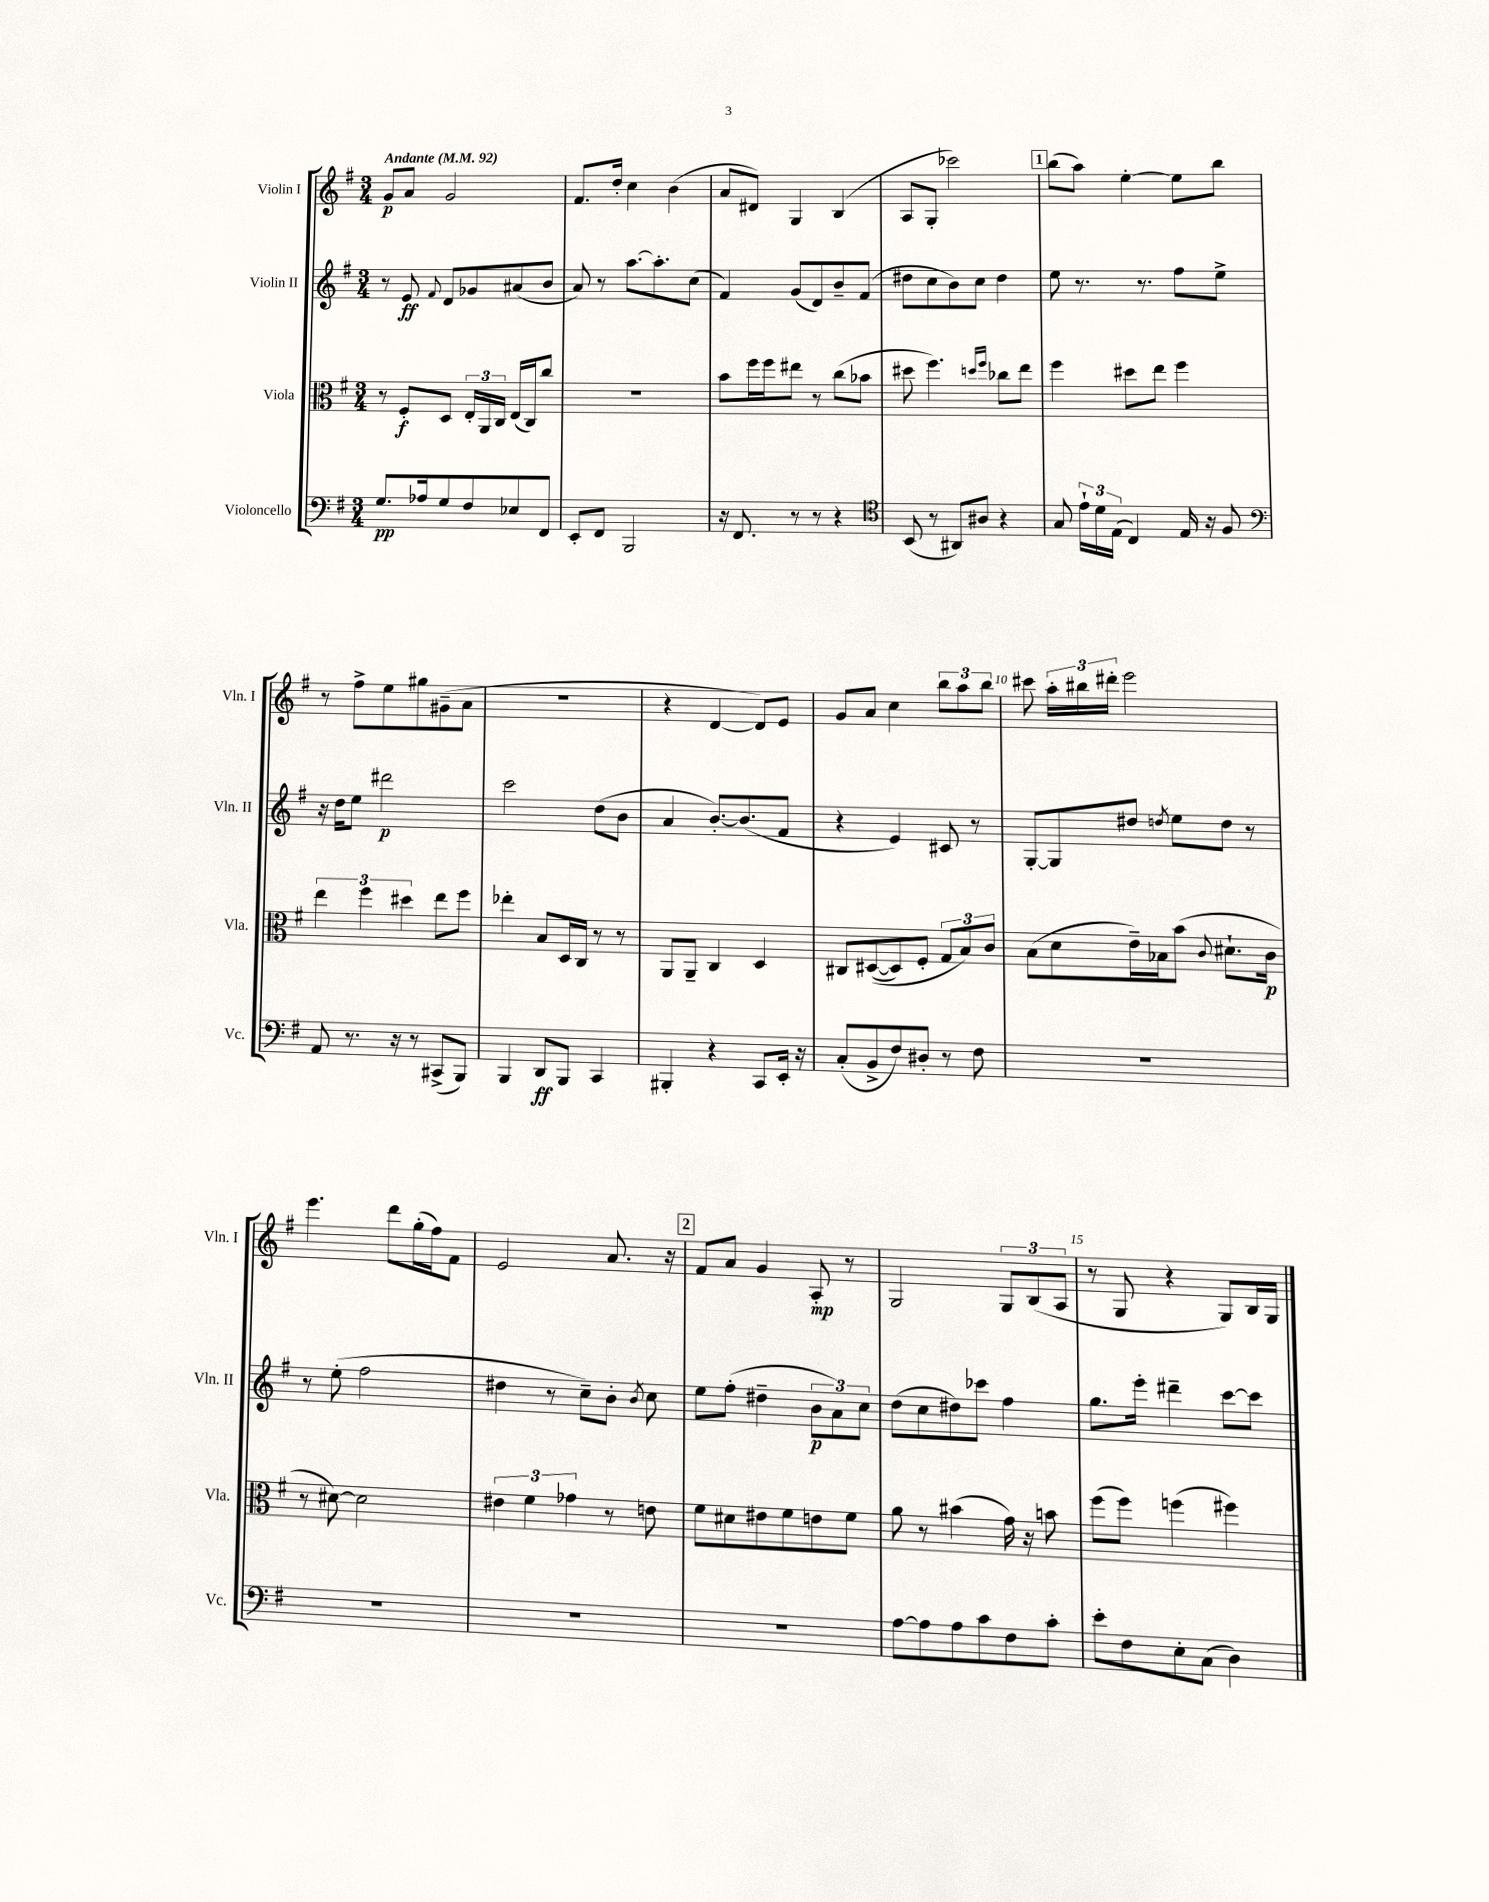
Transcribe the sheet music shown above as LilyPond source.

<<
\new StaffGroup <<
\new Staff = "s0" \with { instrumentName = "Violin I" shortInstrumentName = "Vln. I" } {
    \clef treble \key g \major \numericTimeSignature \time 3/4 \tempo "Andante" 4 = 92
    \autoBeamOff g'8[\p a'8] g'2 |
    fis'8.[ d''16]-. c''4 b'4( |
    a'8[ dis'8]) g4 b4( |
    a8[ g8]-. ces'''2) |
    \mark \markup { \box "1" } b''8[( a''8]) e''4~-. e''8[ b''8] |
    r8 fis''8[-> e''8 gis''8 gis'8--( a'8] |
    R2. |
    r4 d'4~ d'8[) e'8] |
    g'8[ a'8] c''4 \tuplet 3/2 { b''8[ a''8 b''8] } |
    cis'''8 \tuplet 3/2 { a''16[-. bis''16 dis'''16]-. } e'''2 |
    e'''4. d'''8[ g''16-.( fis''16) fis'8] |
    e'2 a'8. r16 |
    \mark \markup { \box "2" } fis'8[ a'8] g'4 a8-.\mp r8 |
    g2 \tuplet 3/2 { g8[ b8( a8] } |
    r8 g8 r4 g8[) b16 g16] \bar "|." |
}
\new Staff = "s1" \with { instrumentName = "Violin II" shortInstrumentName = "Vln. II" } {
    \clef treble \key g \major \numericTimeSignature \time 3/4
    \autoBeamOff r8 e'8\ff \appoggiatura { fis'8 } d'8[ ges'8 ais'8( b'8] |
    a'8) r8 a''8.[~ a''8.-. c''8]( |
    fis'4) g'8[( d'8) b'8-- fis'8]( |
    dis''8[ c''8 b'8) c''8] dis''4 |
    \mark \markup { \box "1" } e''8 r8. r8. fis''8[ e''8]-> |
    r16 d''16[ e''8] dis'''2\p |
    c'''2 d''8[( b'8] |
    a'4 b'8.[~-.) b'8.( fis'8] |
    r4 e'4) cis'8 r8 |
    g8[~-. g8 dis''8] \acciaccatura { d''8 } e''8[ d''8] r8 |
    r8 e''8-.( fis''2 |
    dis''4 r8 c''8[--) b'8]-. \acciaccatura { b'8 } c''8 |
    \mark \markup { \box "2" } e''8[ fis''8]-.( dis''4-- \tuplet 3/2 { b'8[\p a'8) c''8] } |
    d''8[( c''8 dis''8) ces'''8] fis''4 |
    g''8.[ e'''16]-. dis'''4-- c'''8[~ c'''8] \bar "|." |
}
\new Staff = "s2" \with { instrumentName = "Viola" shortInstrumentName = "Vla." } {
    \clef alto \key g \major \numericTimeSignature \time 3/4
    \autoBeamOff r8 fis8[-.\f d8] \tuplet 3/2 { e16[-. a,16 c16] } e16[( c16) c''8] |
    R2. |
    b'8[ fis''16 fis''16 eis''8] r8 c''8[( bes'8] |
    dis''8 fis''4.) \grace { d''16[ fis''16] } ces''8[ e''8] |
    \mark \markup { \box "1" } fis''4 dis''8[ e''8] fis''4 |
    \tuplet 3/2 { e''4 fis''4 dis''4 } e''8[ fis''8] |
    ees''4-. b8[ d16 c16] r8 r8 |
    a,8[ a,8]-- c4 d4 |
    cis8[ dis8~(\( dis8) fis8]-. \tuplet 3/2 { g8[ b8\) c'8] } |
    b8[( d'8 e'16--) bes16 b'8]( \appoggiatura { c'8 } dis'8.[-! c'16]\p |
    r8 dis'8~) dis'2 |
    \tuplet 3/2 { eis'4 fis'4 ges'4 } r8 e'8 |
    \mark \markup { \box "2" } fis'8[ dis'8 eis'8 fis'8 e'8 fis'8] |
    a'8 r8 bis'4( g'16) r16 b'8 |
    fis''8[( fis''8]) f''4( fis''4) \bar "|." |
}
\new Staff = "s3" \with { instrumentName = "Violoncello" shortInstrumentName = "Vc." } {
    \clef bass \key g \major \numericTimeSignature \time 3/4
    \autoBeamOff g8.[\pp aes16 g8 fis8 ees8 fis,8] |
    e,8[-. fis,8] b,,2 |
    r16 fis,8. r8 r8 r4 |
    \clef tenor b,8( r8 ais,8[) ais8] r4 |
    \mark \markup { \box "1" } g8 \tuplet 3/2 { e'16[-! d'16 e16]( } c4) e16 r16 fis8 |
    \clef bass a,8 r8. r16 r8 cis,8[->( b,,8]) |
    b,,4 d,8[\ff b,,8] c,4 |
    bis,,4-. r4 c,8[ e,16]-. r16 |
    c8[-.( b,8-> fis8) dis8]-. r8 fis8 |
    R2. |
    R2. |
    R2. |
    \mark \markup { \box "2" } R2. |
    a8[~ a8 a8 c'8 fis8 c'8]-. |
    e'8[-. fis8 e8-. c8]( d4) \bar "|." |
}
>>
>>
\layout { \context { \Score \override BarNumber.break-visibility = ##(#f #t #t) barNumberVisibility = #(every-nth-bar-number-visible 5) } }
